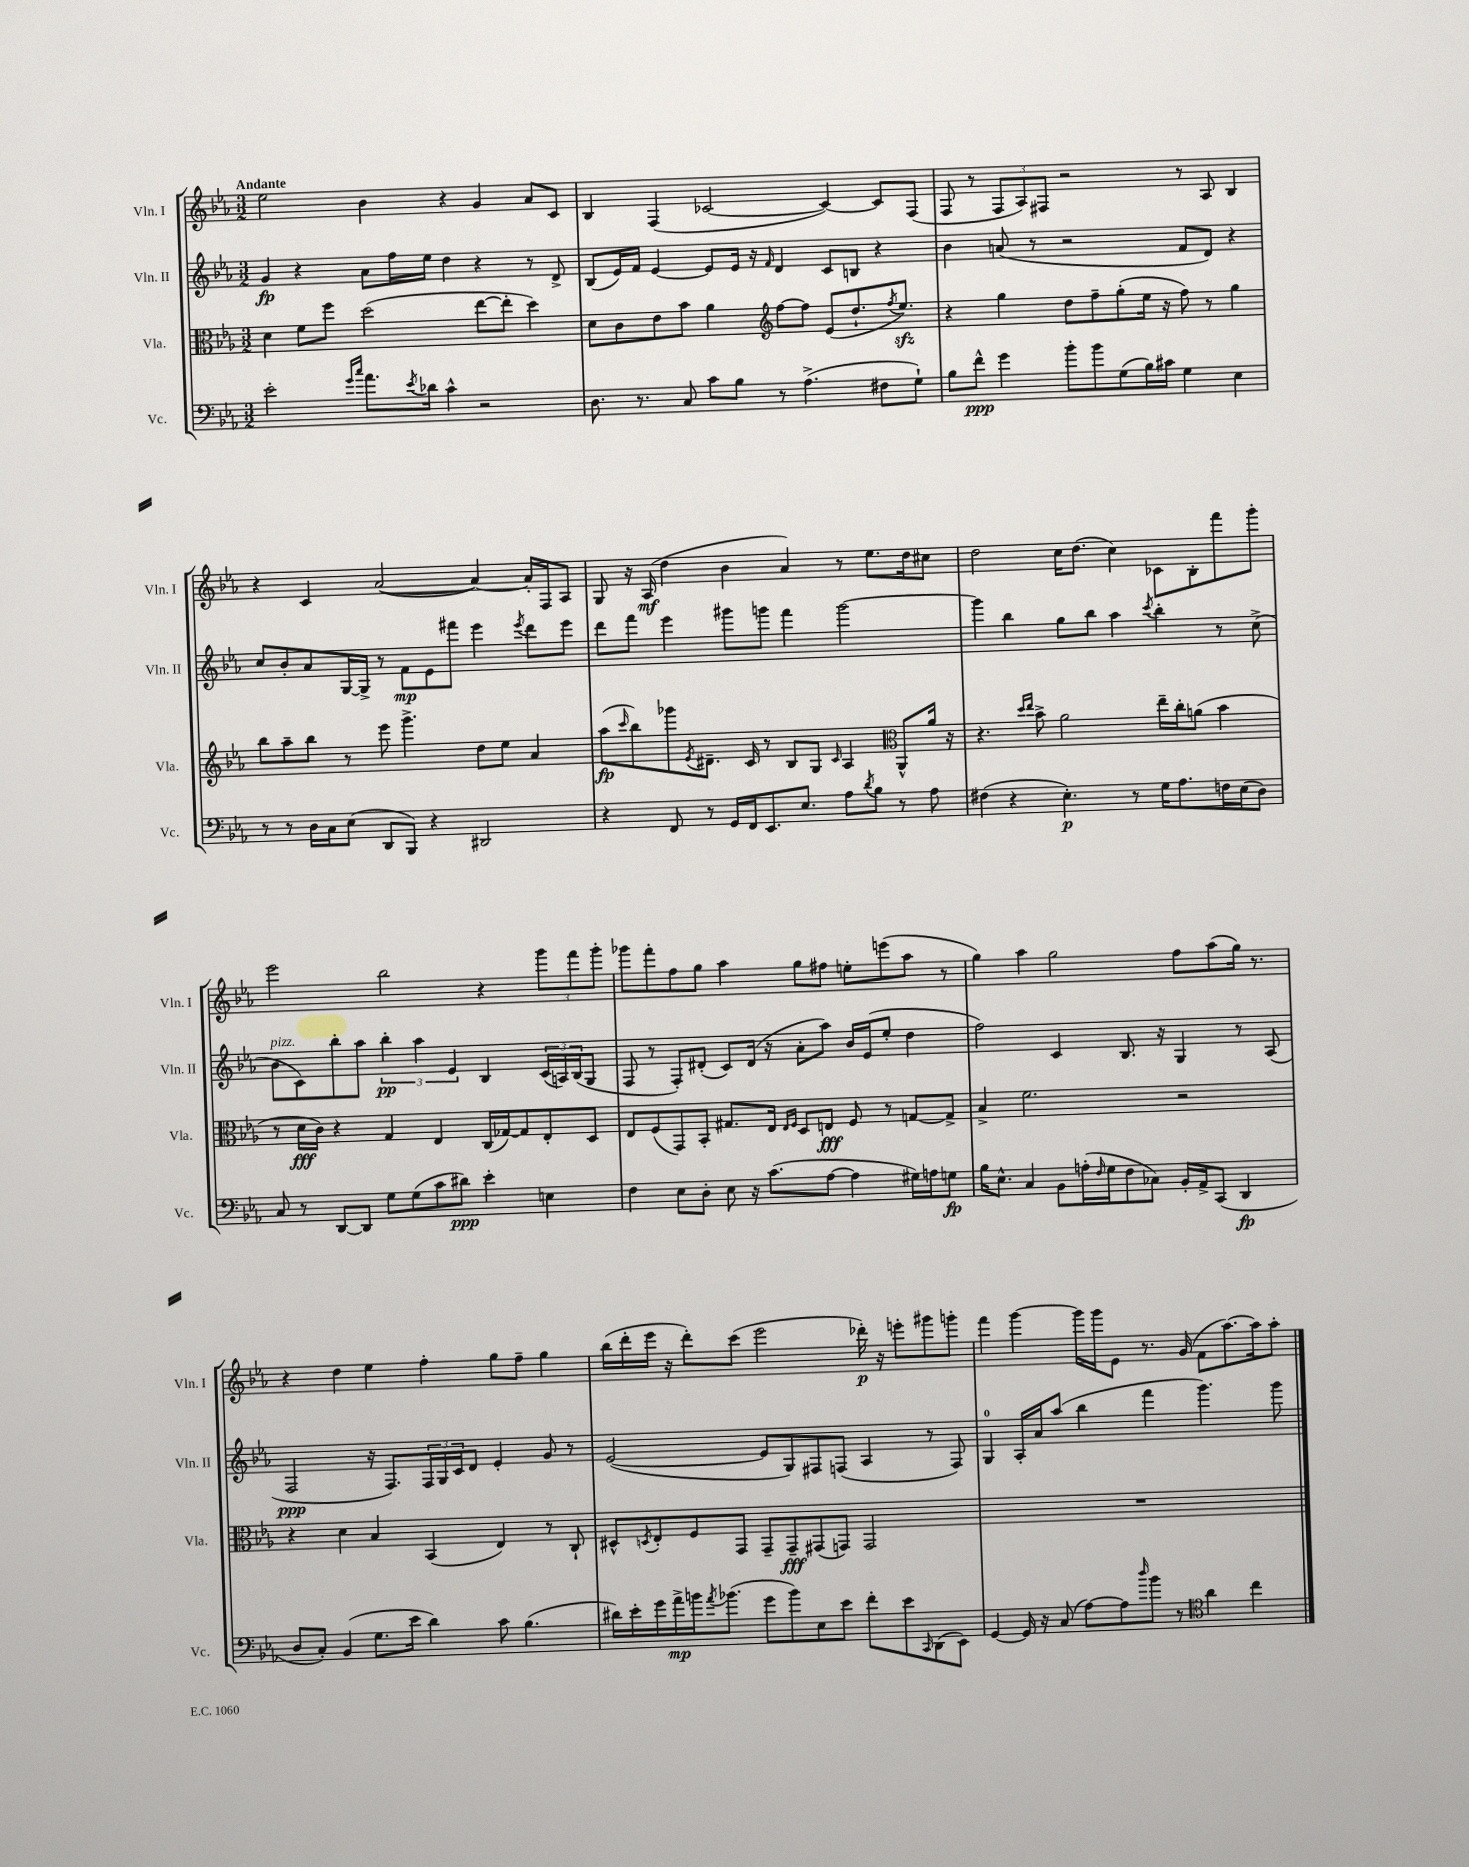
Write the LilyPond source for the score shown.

<<
\new StaffGroup <<
\new Staff = "s0" \with { instrumentName = "Vln. I" shortInstrumentName = "Vln. I" } {
    \clef treble \key ees \major \numericTimeSignature \time 3/2 \tempo "Andante"
    ees''2 bes'4 r4 g'4 aes'8 c'8 |
    bes4 f4( ces'2~ ces'4~) ces'8 f8( |
    f8 r8 \tuplet 3/2 { f8 aes8) fis8 } r2 r8 aes8 bes4 |
    r4 c'4 aes'2~( aes'4~) aes'16-. f16 aes8 |
    g8 r16 aes16\mf( d''4 bes'4 aes'4) r8 ees''8. d''16 cis''8 |
    d''2 c''16 d''8.( c''4) ces'8 bes8-. f'''8 g'''8-. |
    ees'''2 bes''2 r4 \tuplet 3/2 { g'''8 f'''8 g'''8-. } |
    ges'''8 f'''8-. f''8 g''8 aes''4 g''8 fis''8 e''8-. e'''8( aes''8 r8 |
    g''4) aes''4 g''2 f''8 aes''8( g''16) r8. |
    r4 d''4 ees''4 f''4-. g''8 f''8-- g''4 |
    bes''16( d'''16-. ees'''16 r16 d'''8-.) c'''8( ees'''2 des'''16-.\p) r16 e'''8-. gis'''8 g'''8-. |
    f'''4 g'''4~ g'''16 g'''16 ees'8 r8. g'16( f'8 aes''8.~) aes''16 aes''8-. \bar "|." |
}
\new Staff = "s1" \with { instrumentName = "Vln. II" shortInstrumentName = "Vln. II" } {
    \clef treble \key ees \major \numericTimeSignature \time 3/2
    g'4\fp r4 aes'8 f''16 ees''16 d''4 r4 r8 d'8-> |
    bes8( ees'16) f'16 ees'4~ ees'8 ees'16 r16 \grace { f'16 } d'4 c'8 b8 r4 |
    bes'4 a'8( r8 r2 f'8 d'8) r4 |
    c''8 bes'8-. aes'8 g16~ g16-> r8 f'8\mp ees'8 fis'''8 ees'''4 \acciaccatura { ees'''8 } d'''8 ees'''8 |
    d'''8 f'''8 ees'''4 gis'''8 g'''8 f'''4 g'''2~ |
    g'''4 bes''4 g''8 bes''8 aes''4 \acciaccatura { c'''8 } bes''4-. r8 c''8->( |
    bes'8^\markup { \italic "pizz." } c'8) bes''8-. aes''8 \tuplet 3/2 { bes''4-.\pp aes''4 ees'4 } bes4 \tuplet 3/2 { c'16( a16) bes16( } g8 |
    f8 r8 f8-.) dis'8-.( c'8) dis'16( r16 aes'8-. aes''8) bes'16 ees'16( ees''8-. d''4 |
    f''2) c'4 bes8. r16 g4 r8 aes8( |
    f2\ppp r16 f8.) \tuplet 3/2 { f16 g16 c'16 } d'8 ees'4-. g'8 r8 |
    ees'2~( ees'8 g8) fis8 f8( aes4 r8 f8) |
    g4-0 aes16-. aes'16 aes''8( bes''4 f'''4 g'''4.) g'''8 \bar "|." |
}
\new Staff = "s2" \with { instrumentName = "Vla." shortInstrumentName = "Vla." } {
    \clef alto \key ees \major \numericTimeSignature \time 3/2
    d'4 f'8 f''8 d''2( ees''8~ ees''8-. d''4) |
    d'8 c'8 ees'8 bes'8 aes'4 \clef treble f''8~ f''8 ees'8( d''8.-! \acciaccatura { f''8 } ees''8.\sfz) |
    r4 g''4 d''8 f''8-- g''8-.( ees''16 r16 f''8) r8 g''4 |
    bes''8 aes''8-- bes''8 r8 ees'''8 g'''4.-> d''8 ees''8 aes'4 |
    aes''8\fp( \grace { c'''16 } bes''8) ges'''8 \acciaccatura { ees'8 } dis'8.-- c'16 r8 bes8 g8 \grace { c'16 } aes4 \clef alto aes,8-^ aes'16 r16 |
    r4. \grace { d''16 ees''16 } bes'8-> aes'2 ees''16-- c''16-. a'8( bes'4 |
    r8 d'16\fff c'16) r4 g4 ees4 c16( ges16~) ges8 ees8-. d8 |
    ees8 f8( g,8) bes,8-. gis8. ees16 \grace { ees16 f16 } d8 e8\fff f8 r8 g8~ g8-> |
    bes4-> f'2. r2 |
    r4 d'4 bes4 bes,4( ees4) r8 c8-! |
    dis8-^ \acciaccatura { d8 } ees8-. f8 g,8 g,8-- g,8--\fff gis,8( g,8) g,2 |
    R1. \bar "|." |
}
\new Staff = "s3" \with { instrumentName = "Vc." shortInstrumentName = "Vc." } {
    \clef bass \key ees \major \numericTimeSignature \time 3/2
    ees'2-. \grace { g'16 c''16 } aes'8. \acciaccatura { ees'8 } des'16 c'4-^ r2 |
    d8. r8. c8 c'8 bes8 r8 aes4.->( fis8 g8-!) |
    bes8 f'8-^\ppp g'4 bes'8-. bes'8 g8( bes16) cis'16 g4 ees4 |
    r8 r8 d16 c16 ees8( d,8 bes,,8) r4 dis,2 |
    r4 f,8 r8 g,16 f,16 ees,8. ees8. aes8 \acciaccatura { d'8 } bes8 r8 aes8 |
    fis4( r4 ees4.-.\p) r8 g16 aes8. f16 ees16( d8) |
    c8 r8 d,8~ d,8 g8 g8( c'8 dis'8\ppp) ees'4-. e4 |
    f4 ees8 d8-. ees8 r16 c'8.( aes8~ aes4 gis16) a16 g8\fp |
    bes16 ees8.-^ c4 bes,8 a16-.( \grace { f16 } g16 f8 ces8) bes,16-. aes,16-> c,8( d,4\fp |
    d8 c8-.) bes,4( g8. ees'16 d'4) c'8 bes4.( |
    dis'16) ees'16-. g'16 aes'16->\mp b'16 \acciaccatura { aes'8 } bes'8.( g'8 bes'8) ees8 ees'8 f'8-. ees'8 \grace { c,16 } d,8( ees,8) |
    g,4~ g,16 r16 c8( aes8~) aes8 \grace { d''16 } bes'8 r8 \clef tenor aes'4 c''4 \bar "|." |
}
>>
>>
\layout { \context { \Score \remove "Bar_number_engraver" } }
